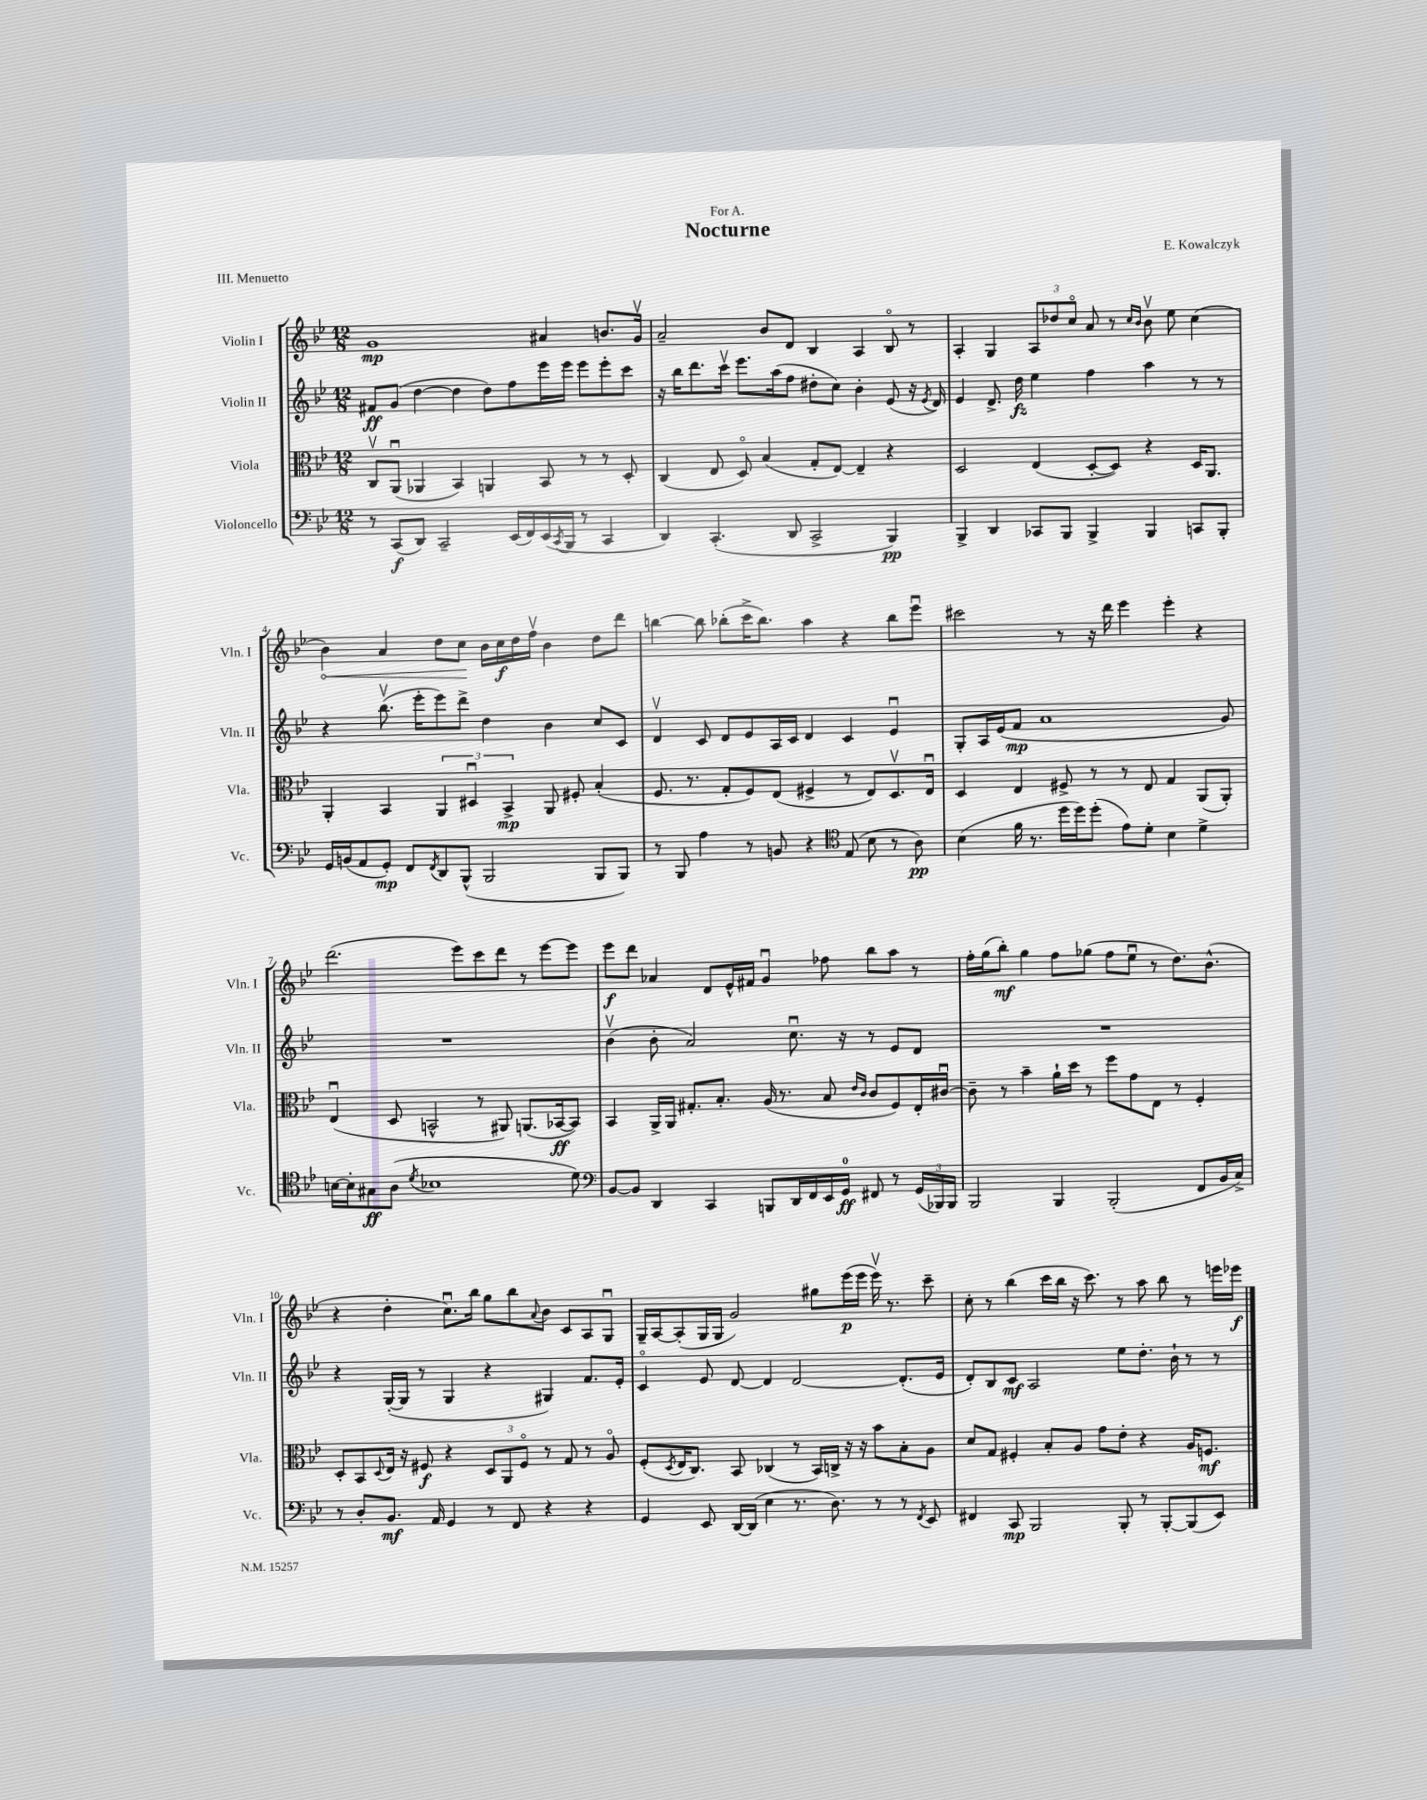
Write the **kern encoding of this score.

**kern	**kern	**kern	**kern
*staff4	*staff3	*staff2	*staff1
*clefF4	*clefC3	*clefG2	*clefG2
*k[b-e-]	*k[b-e-]	*k[b-e-]	*k[b-e-]
*M12/8	*M12/8	*M12/8	*M12/8
8r	8Cv	8f#	1g
(8CC	(8AAu	(8g	.
8DD)	4AA-	[4dd	.
2CC~	.	.	.
.	4BB-)	4dd]	.
.	4AA	8dd)	.
(16EE-	.	8ff	.
16FF)	.	.	.
(16EE-	8BB-	16eee-	4a#
8qCC	.	.	.
16BBB-	.	16eee-	.
8r	8r	8eee-	.
4CC	8r	8eee-'	8.b
.	8D'	8ccc	.
.	.	.	16gv
=	=	=	=
4DD)	(4C	16r	2a~
.	.	16bb-	.
.	.	8.ddd	.
(4.CC'	8E-	.	.
.	.	16cccv	.
.	8Do)	8.eee-	.
.	(4B-	.	8b-
.	.	(16aa	.
8DD	.	8ff	8d
2CC^	8G'	8dd#'	4B-
.	[8E-)	8cc)	.
.	4E-~]	4b-'	4A
4BBB-)	4r	(8e-	8B-o
.	.	16r	8r
.	.	8qe-	.
.	.	16d)	.
=	=	=	=
4BBB-^	2D	4e-	4A'
4DD	.	8.d^	4G
.	.	16dd	.
8CC-	(4E-	4ee-	12A
.	.	.	12dd-
8BBB-	.	.	.
.	.	.	12cco
4BBB-^	[8D'	4ff	8a
.	8D])	.	8r
.	.	.	16qqcc
.	.	.	16qqb-
4BBB-	4r	4aa	8b-v
.	.	.	8ee-
8CC	16D	8r	(4cc
.	8.AA	.	.
8BBB-'	.	8r	.
=	=	=	=
16GG	4AA'	4r	4b-)
(16BB	.	.	.
8AA	.	.	.
8GG')	4BB-	(8.bb-v	4a
8FF	.	.	.
.	.	16eee-'	.
8qFF	.	.	.
8DD	6AA	8eee-)	8dd
(8BBB-^^	.	8ddd^	8cc
.	6D#u	.	.
2BBB-	.	4dd	16b-
.	.	.	16cc
.	6BB-^	.	.
.	.	.	16dd
.	.	.	16ffv
.	8AA	4b-	4b-
.	8F#'	.	.
8BBB-	(4B-'	8cc	8dd
8BBB-)	.	8c	8ddd
=	=	=	=
8r	8.F	4dv	[4bb
8BBB-	.	.	.
.	8.r	.	.
4A	.	8c	8bb]
.	8G'	8d	(8bb-'
8r	8F)	8e-	16ccc^
.	.	.	8.bb-)
8BB	(8E-	16A	.
.	.	16c	.
4r	4F#^	4d	4aa
*clefC4	*	*	*
(8E-	8r	4c	4r
8B-	8E-)	.	.
8r	8.Dv	4e-u	8bb-
8A)	.	.	8eee-u
.	16E-u	.	.
=	=	=	=
(4B-	4D	8G'	2ccc#
.	.	16A	.
.	.	(16e-	.
16f	4E-	8f	.
8.r	.	.	.
.	.	1a	.
16dd	8F#^	.	8r
16dd)	.	.	.
(8dd'	8r	.	16r
.	.	.	16ddd
8e-)	8r	.	4eee-
8d'	8E-	.	.
4B-	4G	.	4eee-'
4d^	(8AA	.	4r
.	8AA')	8g)	.
=	=	=	=
[16B	(4E-u	1.r	(2.ddd
16B']	.	.	.
8G#	.	.	.
(8A	8D	.	.
8qd	.	.	.
1B-	2BB^^	.	.
.	.	.	8eee-)
.	8r	.	8ccc
.	8AA#)	.	8ddd
.	(8.AA	.	8r
.	.	.	[8eee-
.	[16BB-	.	.
8d)	8BB-])	.	8eee-]
=	=	=	=
*clefF4	*	*	*
[8BB-	4BB-	(4b-v	8eee-
8BB-]	.	.	8ddd
4DD	16AA^	8b-'	4a-
.	16AA	.	.
.	8.G#'	2a)	.
4CC	.	.	8d
.	8.B-'	.	.
.	.	.	16e-^^
.	.	.	16f#
8BBB	(16A	.	4gu
.	8.r	.	.
16DD	.	8.ccu	.
16FF	.	.	.
16EE-	8B-	.	8ff-
16GG	.	16r	.
.	16qqe-	.	.
.	16qqc	.	.
8FF#	8c	8r	8bb-
8r	8F)	8e-	8aa
(24GG	16E-'	8d	8r
24BBB-)	.	.	.
.	[16c#u	.	.
24BBB-	.	.	.
=	=	=	=
2BBB-	8c#~]	1.r	16ff'
.	.	.	(16gg
.	8r	.	8bb-')
.	4b-~	.	4gg
4BBB-	16a`	.	8ff
.	16dd	.	.
.	8r	.	(8gg-
(2BBB-'	8ff	.	8ff
.	8g	.	8ee-u
.	8E-	.	8r
.	8r	.	8.dd)
8FF	4F'	.	.
.	.	.	(8.b-^^
16BB-	.	.	.
16C^)	.	.	.
=	=	=	=
8r	8D'	4r	4r
8D'	8BB-	.	.
.	8qqD	.	.
8.BB-	16E-	([16G'	4dd'
.	16r	16G]	.
.	8F#	8r	.
16AA	.	.	.
4GG	4r	4G	8.ccu)
.	.	.	16bb-
8r	12D	4r	8gg
.	12AA	.	.
8FF	.	.	8bb-
.	12F#o	.	.
.	.	.	8qqa
4r	8r	4G#)	8b-
.	8G	.	8c
4r	8r	8.f	8A
.	8Ao	.	8Gu
.	.	16e-'	.
=	=	=	=
4GG	(8F'	4co	16G~
.	.	.	[16A
.	8qD	.	.
.	16E-	.	(8A']
.	8.C)	.	.
8EE-	.	8e-	16G
.	.	.	16G
[16DD	8BB-	[8d	2g)
(16DD]	.	.	.
4E-	(4C-	4d]	.
8.r	8r	[2d	.
.	16BB-)	.	8gg#
8.D)	16C^	.	.
.	16r	.	(16eee-
.	16r	.	16eee-
8r	8b-	.	16eee-v)
.	.	.	8.r
8r	8B-'	(8.d']	.
8qFF	.	.	.
8EE-	8A	.	8ccc~
.	.	16e-	.
=	=	=	=
4FF#	8d	8d')	8cc'
.	8G	8B-	8r
8CC	4F#'	8c	(4bb-
2BBB-	.	2A	.
.	8B-'	.	16ccc
.	.	.	16bb-
.	8A	.	16r
.	.	.	8.ccc)
.	8g	.	.
8BBB-'	8e-'	8ee-	8r
8r	4r	8.dd'	8aa
[8BBB-'	.	.	8bb-
.	.	16b-`	.
(8BBB-]	16A	8r	8r
.	8.F	.	.
8EE-)	.	8r	16eee
.	.	.	16eee-
==	==	==	==
*-	*-	*-	*-
